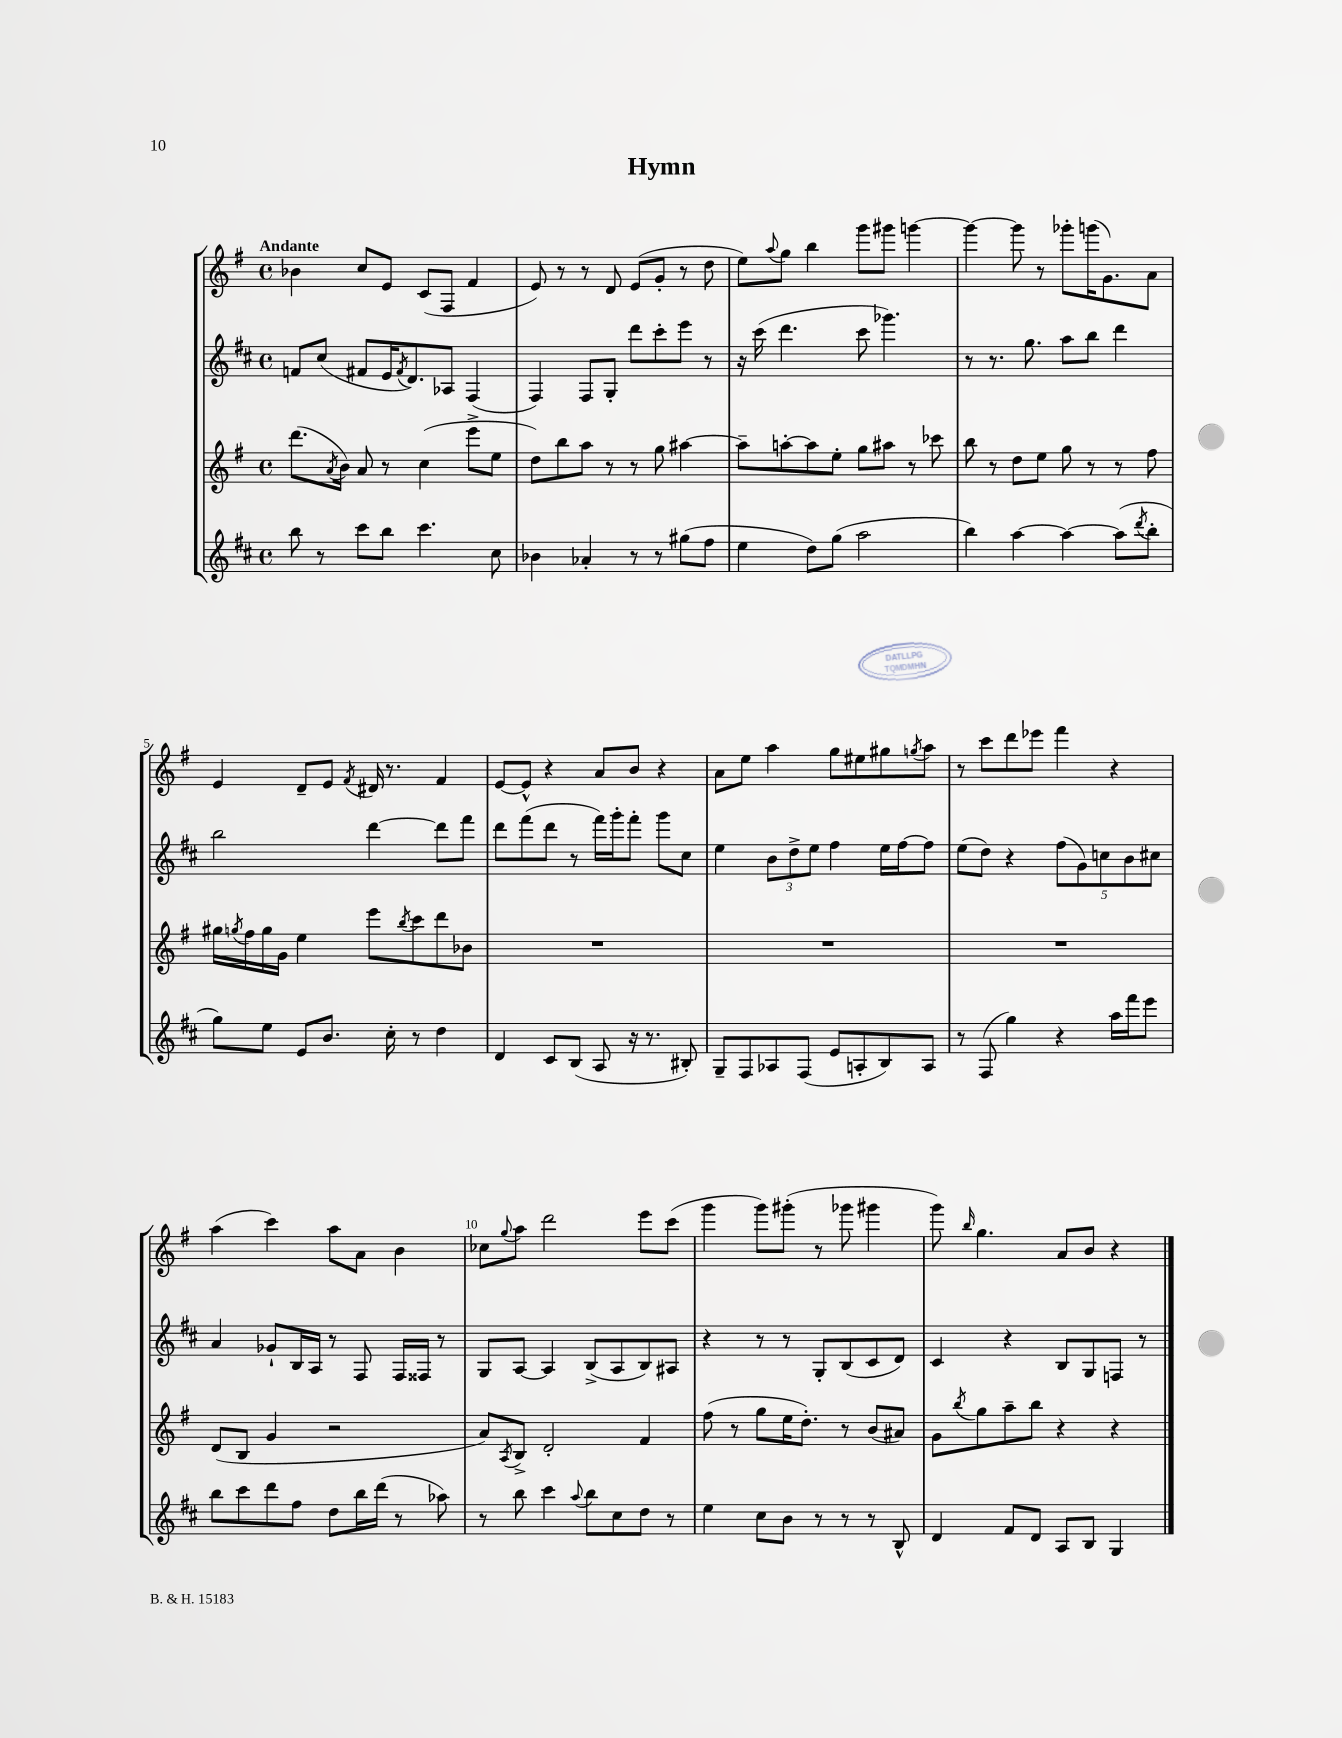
\header { title = "Hymn" }
<<
\new StaffGroup <<
\new Staff = "s0" {
    \clef treble \key g \major \defaultTimeSignature \time 4/4 \tempo "Andante"
    bes'4 c''8 e'8 c'8( fis8 fis'4 |
    e'8) r8 r8 d'8 e'8( g'8-. r8 d''8 |
    e''8) \appoggiatura { a''8 } g''8 b''4 g'''8 gis'''8 g'''4~ |
    g'''4~ g'''8 r8 ges'''8-. g'''16( g'8.) a'8 |
    e'4 d'8-- e'8 \acciaccatura { fis'8 } dis'16 r8. fis'4 |
    e'8~ e'8-^ r4 a'8 b'8 r4 |
    a'8 e''8 a''4 g''8 eis''8 gis''8 \acciaccatura { g''8 } a''8 |
    r8 c'''8 d'''8 ees'''8 fis'''4 r4 |
    a''4( c'''4) a''8 a'8 b'4 |
    ces''8 \appoggiatura { g''8 } a''8 d'''2 e'''8 c'''8( |
    g'''4 g'''8) gis'''8-.( r8 ges'''8 gis'''4 |
    g'''8) \grace { b''16 } g''4. a'8 b'8 r4 \bar "|." |
}
\new Staff = "s1" {
    \clef treble \key d \major \defaultTimeSignature \time 4/4
    f'8 cis''8( fis'8 e'16 \acciaccatura { fis'8 } d'8.) aes8 fis4( |
    fis4) fis8 g8-. d'''8 cis'''8-. e'''8 r8 |
    r16 cis'''16( d'''4. cis'''8 ges'''4.) |
    r8 r8. g''8. a''8 b''8 d'''4 |
    b''2 d'''4~ d'''8 fis'''8 |
    d'''8 fis'''8( d'''8 r8 fis'''16) g'''16-. fis'''8-. g'''8 cis''8 |
    e''4 \tuplet 3/2 { b'8 d''8-> e''8 } fis''4 e''16 fis''16~ fis''8 |
    e''8( d''8) r4 \tuplet 5/4 { fis''8( g'8) c''8 b'8 cis''8 } |
    a'4 ges'8-! b16 a16 r8 fis8 fis16 fisis16 r8 |
    g8 a8~ a4 b8->( a8 b8) ais8 |
    r4 r8 r8 g8-. b8( cis'8 d'8) |
    cis'4 r4 b8 g8 f8 r8 \bar "|." |
}
\new Staff = "s2" {
    \clef treble \key g \major \defaultTimeSignature \time 4/4
    d'''8.( \acciaccatura { a'8 } b'16) a'8 r8 c''4( e'''8-> e''8 |
    d''8) b''8 a''8 r8 r8 g''8 ais''4~ |
    ais''8-- a''8~-. a''8 e''8-. g''8 ais''8 r8 ces'''8 |
    b''8 r8 d''8 e''8 g''8 r8 r8 fis''8 |
    gis''16 \acciaccatura { g''8 } fis''16 g''16 g'16 e''4 e'''8 \acciaccatura { b''8 } c'''8 d'''8 bes'8 |
    R1 |
    R1 |
    R1 |
    d'8( b8 g'4 r2 |
    a'8) \acciaccatura { a8 } b8-> d'2-. fis'4 |
    fis''8( r8 g''8 e''16 d''8.-.) r8 b'8( ais'8) |
    g'8 \acciaccatura { b''8 } g''8 a''8-- b''8 r4 r4 \bar "|." |
}
\new Staff = "s3" {
    \clef treble \key d \major \defaultTimeSignature \time 4/4
    b''8 r8 cis'''8 b''8 cis'''4. cis''8 |
    bes'4 aes'4-. r8 r8 gis''8( fis''8 |
    e''4 d''8) g''8( a''2 |
    b''4) a''4~ a''4~ a''8( \acciaccatura { d'''8 } b''8-. |
    g''8) e''8 e'8 b'8. cis''16-. r8 d''4 |
    d'4 cis'8 b8( a8 r16 r8. bis8-.) |
    g8-- fis8 aes8 fis8( e'8 a8-. b8) a8 |
    r8 fis8( g''4) r4 a''16 fis'''16 e'''8 |
    b''8 cis'''8 d'''8 fis''8 d''8 b''16 d'''16( r8 aes''8) |
    r8 b''8 cis'''4 \appoggiatura { a''8 } b''8 cis''8 d''8 r8 |
    e''4 cis''8 b'8 r8 r8 r8 b8-^ |
    d'4 fis'8 d'8 a8 b8 g4 \bar "|." |
}
>>
>>
\layout { \context { \Score \override BarNumber.break-visibility = ##(#f #t #t) barNumberVisibility = #(every-nth-bar-number-visible 5) } }
